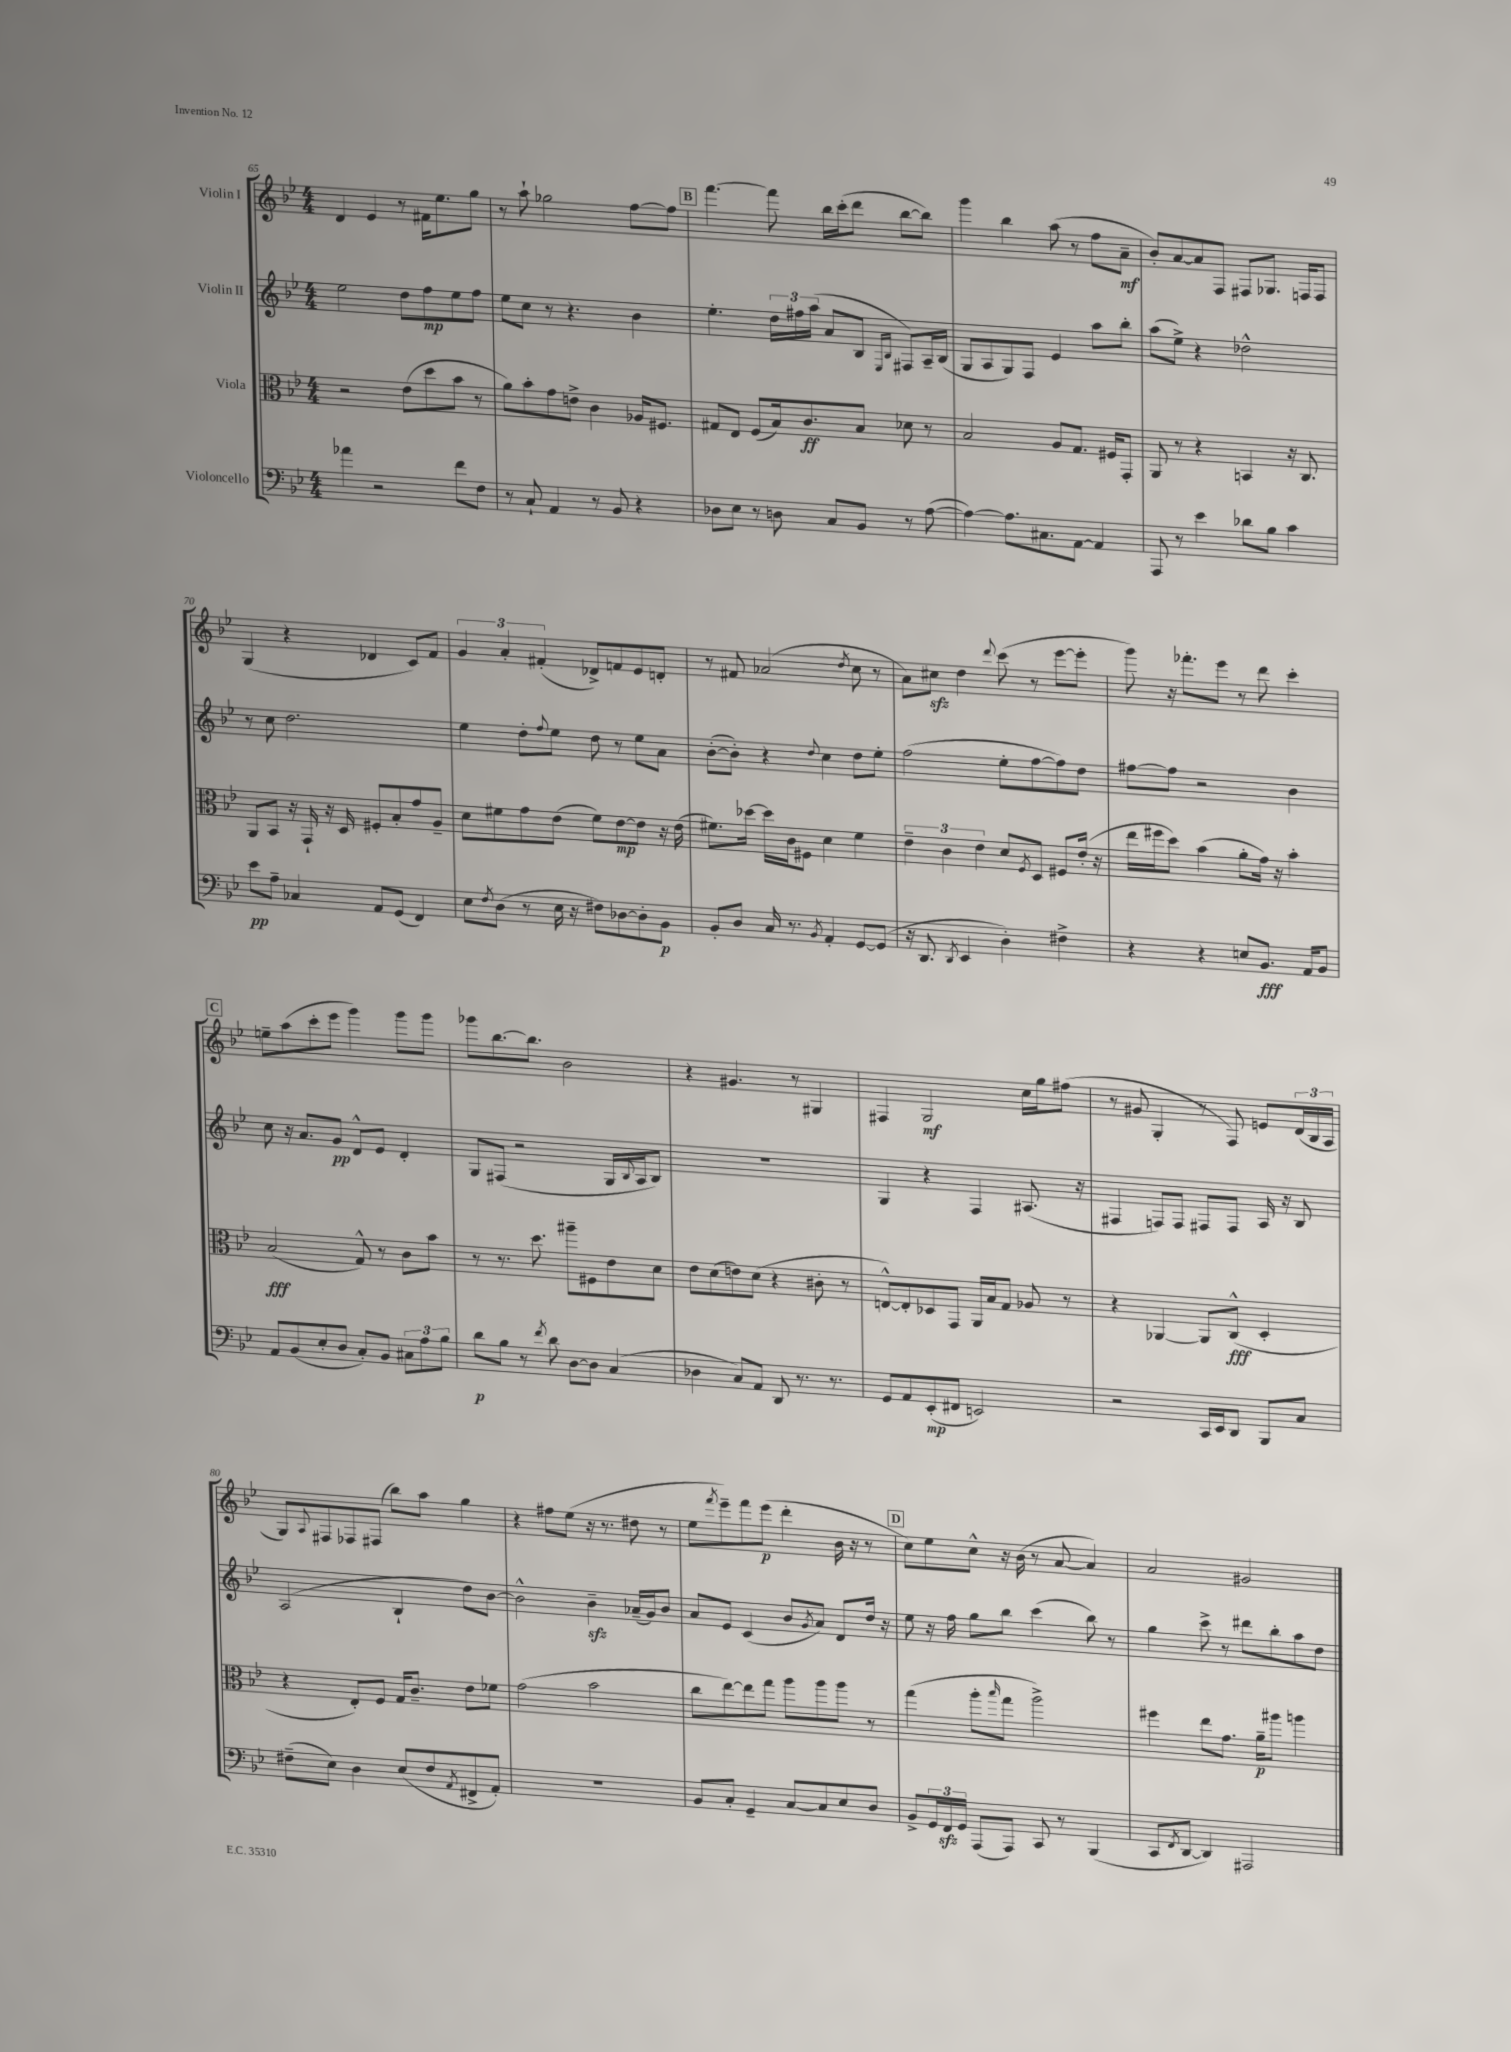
<<
\new StaffGroup <<
\new Staff = "s0" \with { instrumentName = "Violin I" } {
    \clef treble \key bes \major \numericTimeSignature \time 4/4
    d'4 ees'4 r8 fis'16 ees''8. g''8 |
    r8 a''8-! ges''2 f''8~ f''8 |
    \mark \markup { \box "B" } f'''4.~ f'''8 bes''16 c'''16-.( d'''8 bes''8~ bes''8) |
    g'''4 bes''4 a''8( r8 f''8 a'8--\mf |
    bes'8-.) a'8~ a'8 f8 fis8 ges8. f16 f8 |
    g4( r4 des'4 c'8) f'8 |
    \tuplet 3/2 { g'4 a'4-. fis'4-.( } des'8->) f'8 ees'8 d'8-. |
    r8 fis'8 aes'2( \acciaccatura { d''8 } c''8 r8 |
    a'8) cis''8\sfz d''4 \appoggiatura { d'''8 } c'''8( r8 ees'''8~ ees'''8-. |
    g'''8) r16 fes'''8.-. ees'''8 r8 d'''8 c'''4-. |
    \mark \markup { \box "C" } e''8-- a''8( c'''8-. ees'''8 g'''4) g'''8 g'''8 |
    ges'''8 bes''8.~ bes''8. bes'2 |
    r4 gis'4. r8 gis4 |
    fis4 g2\mf c''16 g''16 fis''8( |
    r8 gis'8 g4-. r8 f8) e'8 \tuplet 3/2 { d'16( bes16 a16 } |
    g8) \appoggiatura { a8 } fis8 fes8 fis8( bes''8) a''8 g''4 |
    r4 fis''8 ees''8( r16 r8. dis''8 r8 |
    ees''8 \acciaccatura { f'''8 } ees'''8--) f'''8 ees'''8\p( d'''4-. bes'16 r16 r8 |
    \mark \markup { \box "D" } c''8) ees''8 c''8-^ r16 bes'16( r8 a'8~ a'4) |
    a'2 gis'2 \bar "|." |
}
\new Staff = "s1" \with { instrumentName = "Violin II" } {
    \clef treble \key bes \major \numericTimeSignature \time 4/4
    ees''2 d''8 f''8\mp ees''8 f''8 |
    ees''8 c''8 r8 r4. bes'4 |
    \mark \markup { \box "B" } ees''4.-. \tuplet 3/2 { d''16 fis''16 a''16( } a'8 bes8 \grace { ees16 bes16 } fis8) a16-- bes16( |
    g8 a8 g8) f8 ees'4 a''8 bes''8-. |
    a''8( ees''8->) r4 des''2-^ |
    r8 c''8 d''2. |
    ees''4 d''8-. \appoggiatura { f''8 } ees''8 d''8 r8 ees''8 a'8 |
    bes'8~-.( bes'8-.) r4 \appoggiatura { d''8 } c''4 d''8 ees''8-. |
    f''2( ees''8-. f''8~ f''8) d''8 |
    fis''8~ fis''8 r2 bes'4 |
    \mark \markup { \box "C" } c''8 r16 a'8. g'8\pp d'8-^ ees'8 d'4-. |
    g8 fis8( r2 g16 \appoggiatura { bes8 } a16 bes8) |
    R1 |
    g4 r4 f4 ais8.( r16 |
    fis4 f8) f8 fis8 fis8 a16 r16 bes8 |
    a2( bes4-! d''8) bes'8~ |
    bes'2-^ bes'4--\sfz aes'16--( g'16) bes'8 |
    a'8 ees'8 c'4( bes'8 \acciaccatura { g'8 } a'8) d'8 d''16 r16 |
    \mark \markup { \box "D" } ees''8 r16 f''16 g''8 bes''8 c'''4( bes''8) r8 |
    g''4 c'''8-> r8 dis'''8 bes''8-. a''8 d''8 \bar "|." |
}
\new Staff = "s2" \with { instrumentName = "Viola" } {
    \clef alto \key bes \major \numericTimeSignature \time 4/4
    r2 ees'8( d''8 bes'8 r8 |
    a'8) bes'8-. g'8 e'8-> c'4 aes16 fis8. |
    \mark \markup { \box "B" } gis8 ees8 f8( bes16) c'8.\ff bes8 des'8 r8 |
    bes2 a8 g8. fis16 g,8-. |
    a,8 r8 r4 b,4 r16 c8. |
    a,8 bes,8 r16 g,16-! r16 d16 fis8-. bes8-. g'8 a8-- |
    d'8 fis'8 g'8 ees'8( fis'8) ees'8~\mp ees'8 r16 ees'16( |
    fis'8.) des''16~ des''16 c'16 fis8 d'4 fis'4 |
    \tuplet 3/2 { ees'4-- c'4 ees'4 } d'8 \acciaccatura { f8 } d8 fis8 ees'16-.( r16 |
    ees''16 fis''16 d''8) bes'4( a'8-. g'16) r16 bes'4-. |
    \mark \markup { \box "C" } bes2\fff( g8-^) r8 c'8 bes'8 |
    r8 r8. d''8. ais''8-- fis8 ees'8 d'8 |
    ees'8 d'8( e'8) d'8( r4 cis'8-. r8 |
    e8~-^) e8-. des8 g,8 a,16 bes16 g8 aes8 r8 |
    r4 aes,4~ aes,8 c8-^\fff( d4-. |
    r4 ees8-.) f8 g16 c'8.-- ees'8 fes'8 |
    g'2( bes'2 |
    c''8 ees''8~) ees''8 g''8 a''8 a''8 a''8 r8 |
    \mark \markup { \box "D" } g''4( a''8-. \grace { bes''16 } g''8 a''2->) |
    fis''4 ees''8 g'8. a'16--\p ais''8 a''4 \bar "|." |
}
\new Staff = "s3" \with { instrumentName = "Violoncello" } {
    \clef bass \key bes \major \numericTimeSignature \time 4/4
    aes'4 r2 f'8 f8 |
    r8 c8-! a,4 r8 bes,8 r4 |
    \mark \markup { \box "B" } des8 ees8 r8 d8 c8 bes,8 r8 a8~( |
    a4~) a8. cis8. a,8~ a,4 |
    a,,8 r8 ees'4 des'8 bes8 c'4 |
    ees'8\pp a8-- ces4 a,8 g,8( f,4) |
    ees8 \acciaccatura { f8 } d8( r8 ees16 r16 fis8) des8~ des8-. bes,8\p |
    bes,8-. d8 c16 r8. \acciaccatura { bes,8 } a,4-. g,8~ g,8( |
    r16 d,8. \acciaccatura { d,8 } ees,4 d4-.) fis4-> |
    r4 r4 e8 bes,8.\fff a,16 bes,8 |
    \mark \markup { \box "C" } a,8 bes,8( ees8-. d8 c8-.) bes,8 \tuplet 3/2 { cis8 a8 bes8 } |
    d'8\p bes8 r8 \acciaccatura { f'8 } d'8 d8~ d8 c4( |
    des4 c8) a,8 d,8 r8. r8. |
    g,8 a,8 ees,8-.\mp( fis,8 e,2) |
    r2 c,16 ees,16 d,8 bes,,8 c8 |
    fis8--( ees8) d4 ees8( fis8 \acciaccatura { a,8 } fis,8-> a,8-.) |
    R1 |
    bes,8 c8-. g,4-- c8~ c8 ees8 d8 |
    \mark \markup { \box "D" } bes,8-> \tuplet 3/2 { g,16 f,16\sfz g,16 } a,,8( a,,8) c,8 r8 bes,,4( |
    c,8 \acciaccatura { f,8 } d,8~ d,4) ais,,2 \bar "|." |
}
>>
>>
\layout { \context { \Score currentBarNumber = #65 } }
